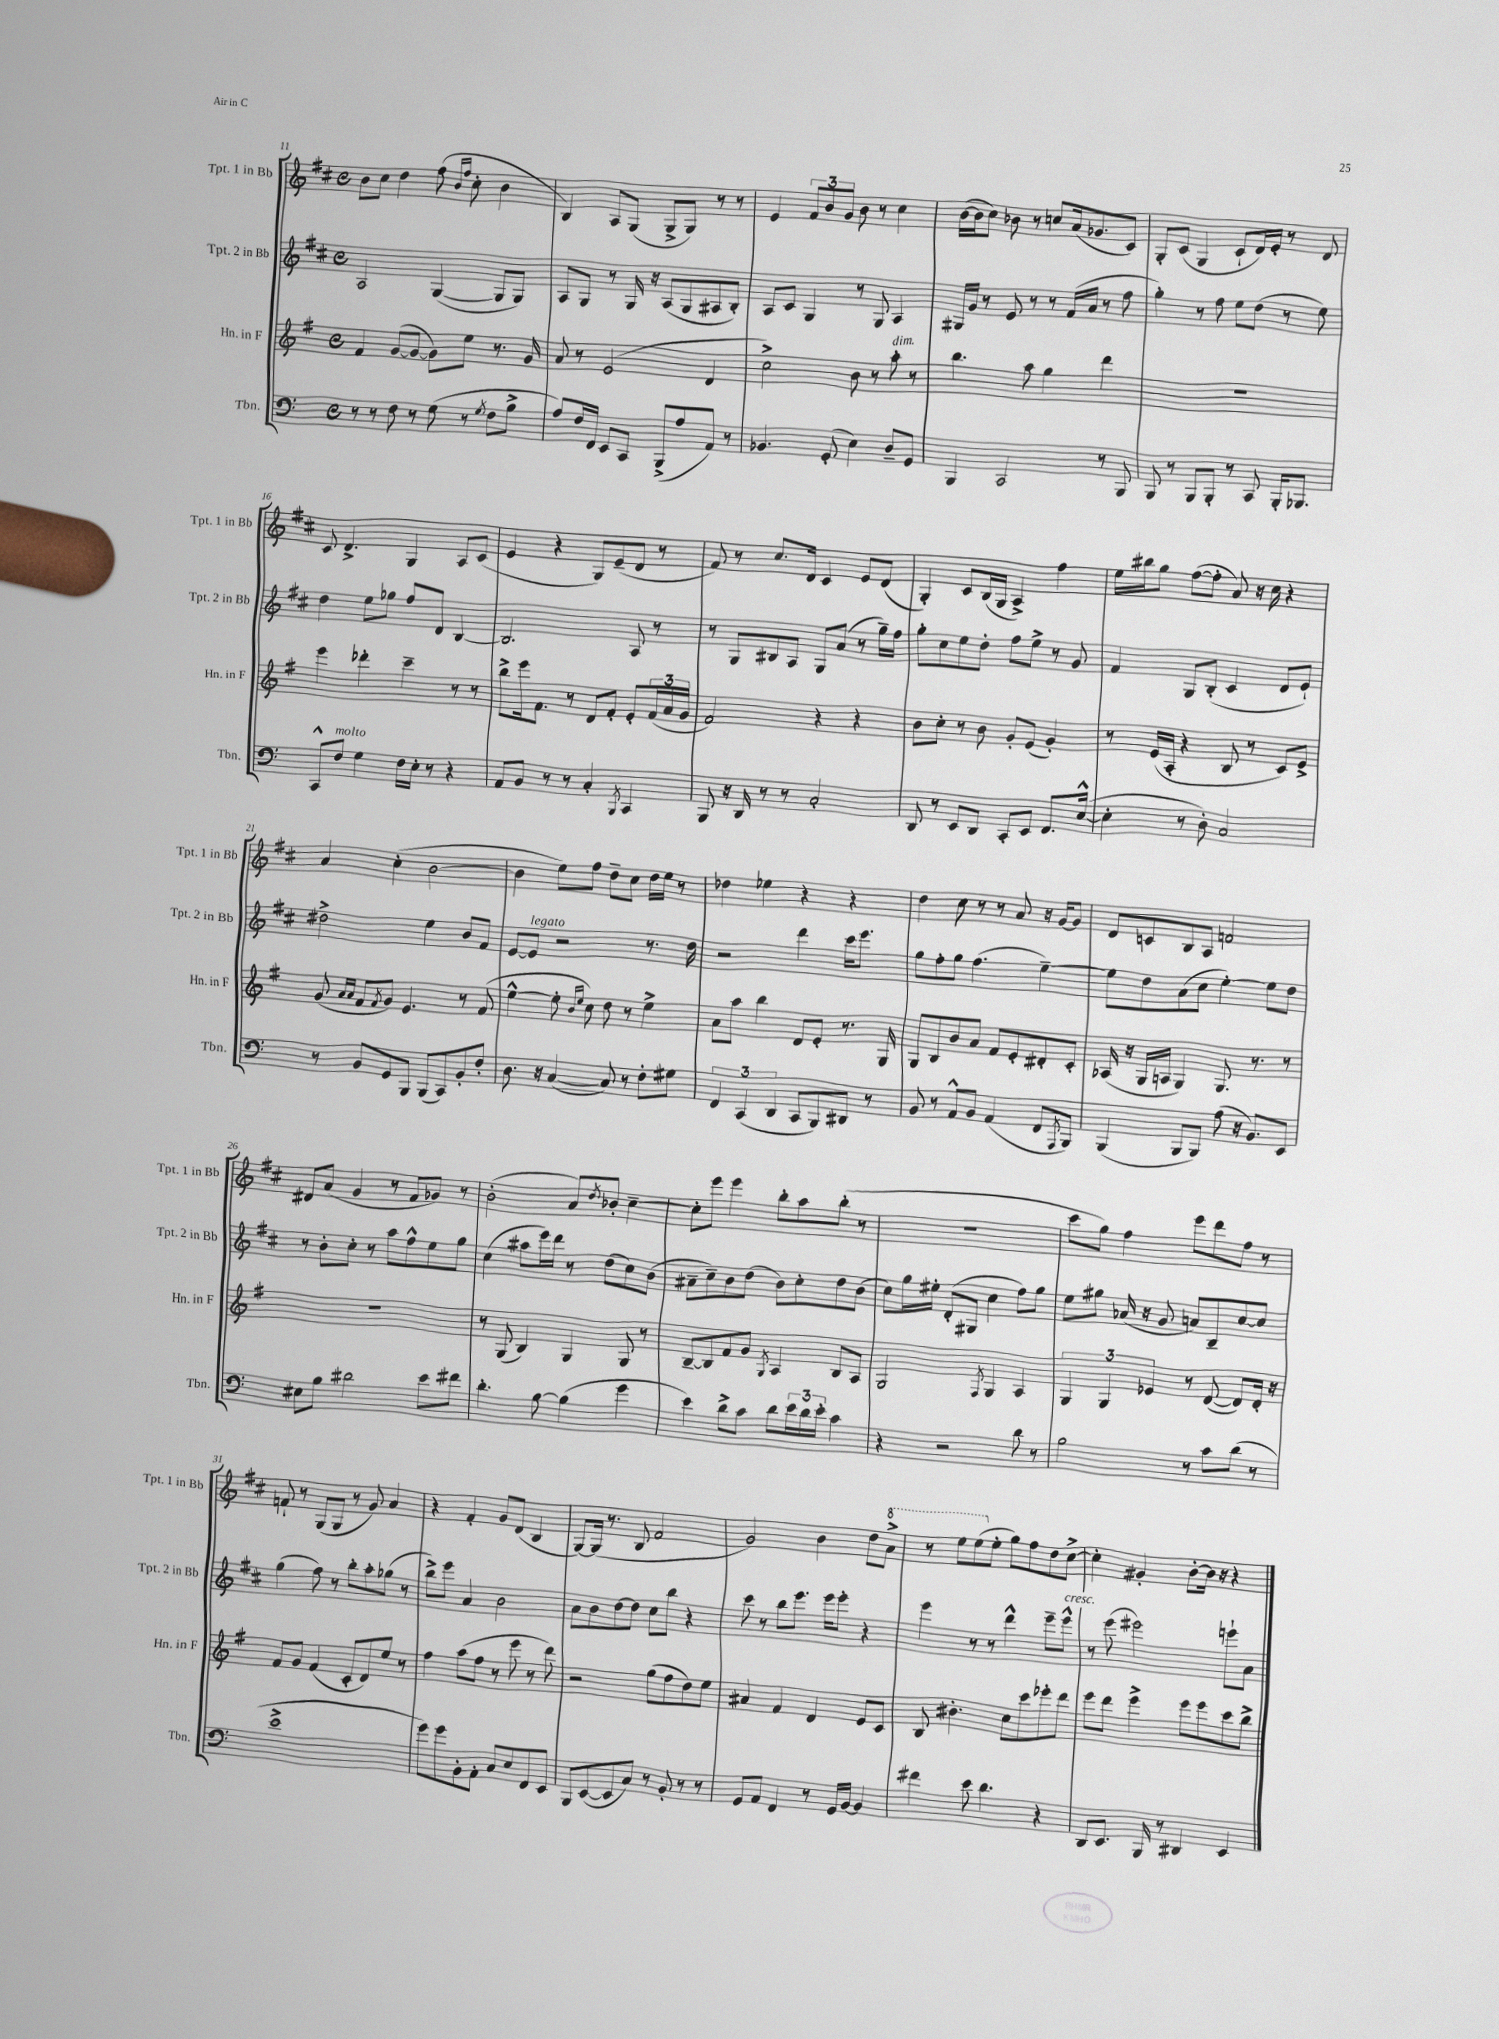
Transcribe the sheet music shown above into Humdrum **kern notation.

**kern	**kern	**kern	**kern
*staff4	*staff3	*staff2	*staff1
*clefF4	*clefG2	*clefG2	*clefG2
*k[]	*k[f#]	*k[f#c#]	*k[f#c#]
*M4/4	*M4/4	*M4/4	*M4/4
*met(c)	*met(c)	*met(c)	*met(c)
8r	4f#/	2A/	8b\L
8r	.	.	8cc#\J
8F\	([8g/L	.	4dd\
8r	8g/_J	.	.
(8G\	8g\]L)	([4G/	(8ff#\
.	.	.	16qqb/LL
.	.	.	16qqff#/JJ
8r	8ee\J	.	8cc#'\
8qG/	.	.	.
8F\L	8.r	8G/]L	4b\
8B^\J	.	8G/J)	.
.	16g/	.	.
=	=	=	=
8A/L)	8a/	8A/L	4B/)
16F/L	8r	8G/J	.
16FF/JJ	.	.	.
8EE/L	(2e/	8r	8A/L
8CC/J	.	16G/	(8G/J
.	.	16r	.
(8BBB^/L	.	(8A/L	8G^/L
8A/	.	8G/	8G/J)
8AA/J)	4d/	8A#/	8r
8r	.	8B'/J)	8r
=	=	=	=
4.BB-/	2cc^\)	8A/L	4e/
.	.	8c#/J	.
.	.	4G/	12f#/L
.	.	.	12b/
(8GG'/	.	.	.
.	.	.	12g/J
4E\)	8b\	8r	8b\
.	8r	8G/	8r
8D~/L	8aa'\	4A/	4cc#\
8GG/J	8r	.	.
=	=	=	=
4BBB/	4.bb\	16G#/LL	([16b\LL
.	.	16g/JJ	16b\]J
.	.	8r	8cc#\J)
2CC/	.	8e/	8b-\
.	8aa\	8r	8r
.	4gg\	8r	8cc/L
.	.	(16f#/LL	(16a/k
.	.	16a/JJ	8.g-/
8r	4ddd\	8r	.
8BBB/	.	8ff#\	8c#/J)
=	=	=	=
8BBB/	1r	4gg'\)	8G'/L
8r	.	.	(8c#/J
8BBB/L	.	8r	4G/
8BBB'/J	.	8ff#\	.
8r	.	8ee\L	8c#`/L
8CC/	.	(8dd\J	16d/L)
.	.	.	16e'/JJ
16BBB'/LK	.	8r	8r
8.BBB-/J	.	.	.
.	.	8ee\)	8d/
=	=	=	=
8CC^^/L	4eee\	4dd\	8c#/
8F/J	.	.	4.d^/
4G\	4ddd-'\	8ee\L	.
.	.	8gg-\J	.
16F\LL	4ccc~\	8ff#/L	4G/
16E'\JJ	.	.	.
8r	.	8d/J	.
4r	8r	[4B/	8A/L
.	8r	.	(8c#/J
=	=	=	=
8AA/L	8bb^\L	2.B/]	4e/
8BB/J	16eee\k	.	.
.	8.f#\J	.	.
8r	.	.	4r
8r	8r	.	.
4C'/	8d/L	.	8G/L)
.	8f#'/J	.	(8e~/
8qBBB/	.	.	.
4CC/	8e'/L	8A/	8d/J
.	(24f#/L	8r	8r
.	24a/	.	.
.	24g/JJ	.	.
=	=	=	=
8BBB/	2f#/)	8r	8f#/)
16r	.	8G/L	8r
16DD/	.	.	.
8r	.	8B#/	8.cc#/L
8r	.	8A/J	.
.	.	.	16d/Jk
2C'/	4r	8G/L	4c#/
.	.	(8a/J	.
.	4r	8r	8e/L
.	.	16gg~\LL)	(8d/J
.	.	16ff#\JJ	.
=	=	=	=
8DD/	8b\L	8gg'\L	4G'/)
8r	8cc'\J	8cc#\	.
8EE/L	8r	8ee\	8c#/L
8DD/J	8b\	8dd'\J	(16B/L
.	.	.	16G/JJ
8CC'/L	8g'/L	8ff#\L	4A^/)
8EE/J	(8e/J	8ee^\J	.
8.FF/L	4g'/)	8r	4ff#\
.	.	8g/	.
([16E^^/Jk	.	.	.
=	=	=	=
4E'\]	8r	4f#/	16ee\LL
.	.	.	16bb#\J
.	(16e/LL	.	8gg\J
.	16A'/JJ	.	.
8r	4r	8G/L	([8ff#\L
8D'\)	.	(8B'/J	8ff#'\]J
2C/	8B/	4c#/	8a/)
.	8r	.	16r
.	.	.	16cc#\
.	8c/L)	8d/L	4r
.	8e^/J	8e`/J)	.
=	=	=	=
8r	(8g/	2dd#^\	4a/
.	16qqa/LL	.	.
.	16qqa/JJ	.	.
8BB/L	8f#/L	.	.
.	8qf#/	.	.
8GG/	8g/J)	.	(4cc#'\
8BBB/J	4.e/	.	.
(8BBB/L	.	4ee\	[2b\
8CC/)	.	.	.
8BB'/	8r	8b/L	.
8F'/J	(8f#/	8f#/J	.
=	=	=	=
8.D\	[4ee^^\	[8e/L	4b\]
.	.	8e/]J	.
16r	.	.	.
([4C/	8ee'\]	2r	8ee\L)
.	16qqb/LL	.	.
.	16qqee/JJ	.	.
.	8cc\)	.	8ff#\J
8C/])	8dd\	.	8dd~\L
8r	8r	.	8cc#\J
8F'\L	4ee^\	8.r	16dd\LL
.	.	.	16ee\JJ
8G#\J	.	.	8r
.	.	16dd\	.
=	=	=	=
6FF/	8a\L	2r	4dd-\
.	8aa\J	.	.
(6CC/	.	.	.
.	4bb\	.	4ee-\
6DD/	.	.	.
8CC/L	8d/L	4ddd\	4r
8BBB/)	8e'/J	.	.
8DD#/J	8.r	16ccc#\LK	4r
.	.	8.eee\J	.
8r	.	.	.
.	16G/	.	.
=	=	=	=
8BB/	8G/L	8gg\L	4dd\
8r	8B/	8ff#'\	.
8AA^^/L	8b/	8gg\J	8cc#\
8BB/J	8a/J	(4.ff#\	8r
(4AA/	8f#/L	.	8r
.	8e'/	.	8a/
8FF/L	8d#'/	[4ee~\)	16r
.	.	.	[16g/LK
8qAAA/	.	.	.
8BBB/J)	8c'/J	.	8g/]J
=	=	=	=
(4BBB/	(16A-/	8ee\]L	8d/L
.	16r	.	.
.	16G/LL	8dd\	8c/
.	16A/JJ	.	.
8BBB/L	4G/)	(8a\	8B/
8BBB/J)	.	8cc#\J	8A/J
(8A\	8.G/	[4ee'\)	2f/
16r	.	.	.
8.BB/L)	8.r	.	.
.	.	8ee\]L	.
8EE/J	8r	8dd\J	.
=	=	=	=
8E#\L	1r	8r	8d#/L
8B\J	.	8b'\L	(8a/J
2d#\	.	8cc#'\J	4g/
.	.	8r	.
.	.	8aa\L	8r
.	.	8ff#^^\	8f#/L
8e\L	.	8ee\	8g-/J)
8f#\J	.	8gg\J	8r
=	=	=	=
4.d'\	8r	(4cc#\	(2b'\
.	(8G/	.	.
.	4B/)	8aa#\L	.
[8B\	.	16eee\L)	.
.	.	16ddd\JJ	.
(4B\]	4G/	8r	8a/L)
.	.	.	8qdd/
.	.	(8dd\L	8b-'/J
4g\	8G/	8cc#\)	[4cc#~\
.	8r	(8b\J	.
=	=	=	=
4e\)	[8B~/L	8a#~\L	8cc#'\]L
.	8B/]	8cc#~\)	8eee\J
8d^\L	8f#/	8b\	4eee\
8c\J	8g/J	(8dd\J	.
.	8qG/	.	.
8d\L	4A/	8b\L)	8bb'\L
24e\L	.	8cc#'\	8aa\
24d\	.	.	.
24e'\JJ	.	.	.
4c\	8B/L	8dd\	(8bb'\J
.	8A/J	(8b\J	8r
=	=	=	=
4r	2G/	8cc#\L)	1r
.	.	16gg\L	.
.	.	16ee#'\JJ	.
2r	.	(8d'/L	.
.	.	8G#/J	.
.	8qF#/	.	.
.	4G/	4cc#\	.
8d\	4A/	8ff#\L)	.
8r	.	8gg\J	.
=	=	=	=
2B\	6G/	8ee\L	8ccc#\L
.	.	8gg#\J	8gg\J)
.	6G/	.	.
.	.	(16a-/	4ff#\
.	.	16r	.
.	6e-/	.	.
.	.	8g/	.
8r	8r	8a/L)	8eee\L
8c\L	([8d/	8B~/	8ddd\
(8d\J	8d/]L)	[8cc#/	8ff#\J
8r	16d'/Jk	8cc#/]J	8r
.	16r	.	.
=	=	=	=
1e^	8f#/L	(4gg\	8f`/
.	8g/J	.	8r
.	(4f#/	8ff#\)	(8G/L
.	.	8r	8G/J
.	8c'/L	8bb'\L	8r
.	8d/)	8aa'\	8g/)
.	8ee/J	(8gg-\J	4a/
.	8r	8r	.
=	=	=	=
8g\L)	4ff#\	8bb^\L)	4r
8g\	.	8eee\J	.
8BB'\	(8aa\L	4a/	4f#'/
8AA'\J	8ff#\J	.	.
8C/L	8r	2b\	8g/L
8E/	8eee\	.	(8d/J
8FF/	8r	.	4B/
8EE/J	8ddd\)	.	.
=	=	=	=
8BBB/L	2r	8a\L	[8G/L)
([8EE/	.	8b\	(16G/]Jk
.	.	.	8.r
8EE/]	.	[8dd\	.
8C/J)	.	8dd\]J	8B/
8r	(8gg\L	8cc#\L	2f#/
8BB'/	8ff#\	8bb\J	.
8r	8dd\)	4r	.
8r	8ee\J	.	.
=	=	=	=
8GG/L	4a#/	8ccc#\	2g/)
8AA/J	.	8r	.
4FF/	4f#/	8bb\L	.
.	.	8.eee\J	.
8r	4d/	.	4b\
.	.	16eee\LK	.
16GG/LL	.	8eee'\J	.
[16BB/JJ	.	.	.
4BB/]	8e/L	4r	8dd\L
.	8c/J	.	8aa^\J
=	=	=	=
4f#\	8B/	4eee\	8r
.	4.b#'\	.	8eee\L
8e\	.	8r	(8eee\
4.d\	.	8r	8ee'\J
.	8cc\L	4ddd^^\	8gg\L)
.	8ccc\	.	8ff#\
4r	8eee-'\	8eee~\L	8dd\
.	8ddd\J	8eee^^\J	[8cc#^\J
=	=	=	=
8DD/L	8eee\L	8r	4cc#'\]
8.EE/J	8ddd\J	(8eee\	.
.	4eee^\	2eee#\)	4g#'/
16BBB/	.	.	.
8r	.	.	.
4DD#/	8eee\L	.	[8b'\L
.	8eee\	.	16b\]Jk
.	.	.	16r
4EE/	8ccc\	8eee`\L	4r
.	8bb^\J	8a\J	.
==	==	==	==
*-	*-	*-	*-
